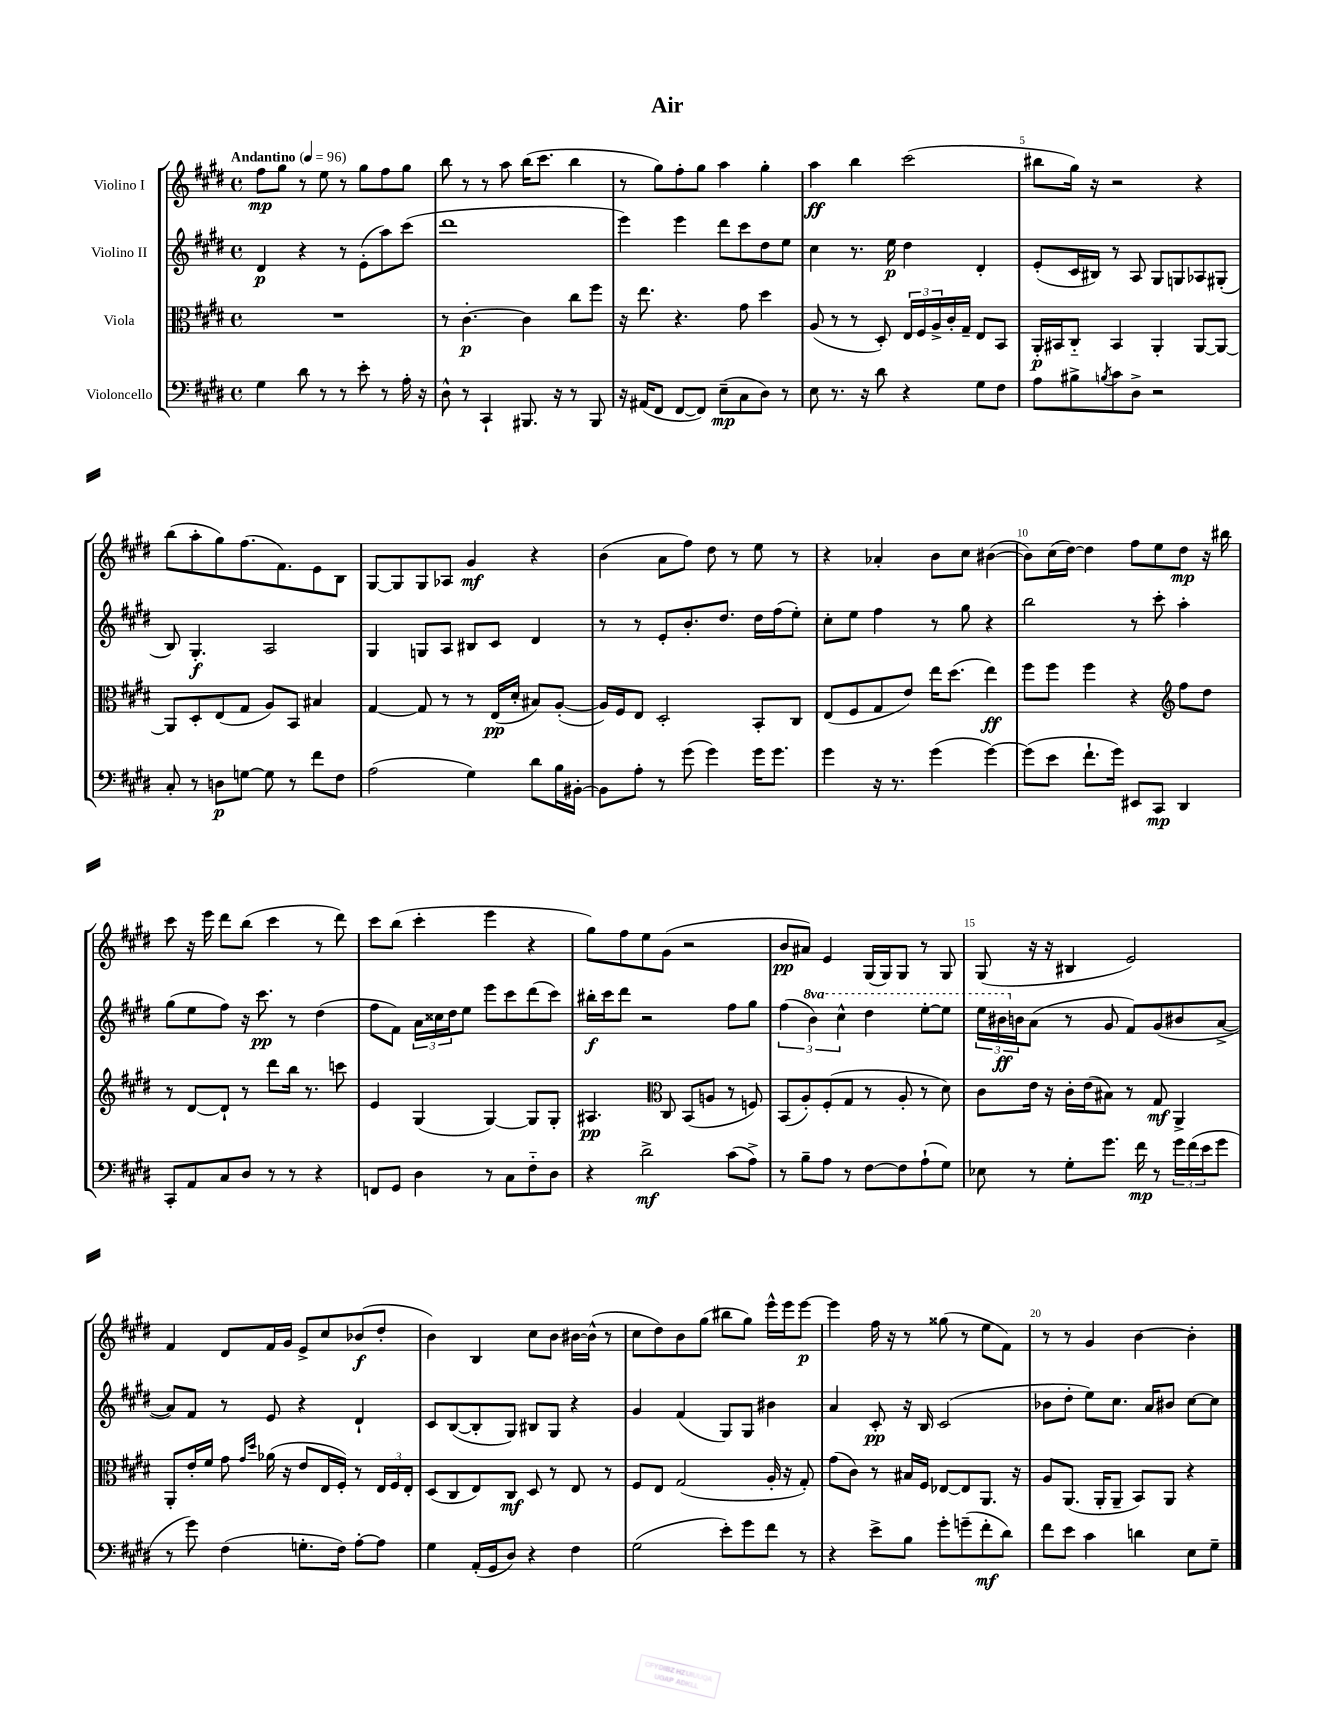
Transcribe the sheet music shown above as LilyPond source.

\header { title = "Air" }
<<
\new StaffGroup <<
\new Staff = "s0" \with { instrumentName = "Violino I" } {
    \clef treble \key e \major \defaultTimeSignature \time 4/4 \tempo "Andantino" 4 = 96
    fis''8\mp gis''8 r8 e''8 r8 gis''8 fis''8 gis''8 |
    b''8 r8 r8 a''8 b''16( cis'''8. b''4 |
    r8 gis''8) fis''8-. gis''8 a''4 gis''4-. |
    a''4\ff b''4 cis'''2( |
    bis''8 gis''16) r16 r2 r4 |
    b''8( a''8-. gis''8) fis''8.( fis'8.) e'8 b8 |
    gis8~ gis8 gis8 aes8 gis'4\mf r4 |
    b'4( a'8 fis''8) dis''8 r8 e''8 r8 |
    r4 aes'4-. b'8 cis''8 bis'4~( |
    bis'8) cis''16( dis''16~) dis''4 fis''8 e''8 dis''8\mp r16 bis''16 |
    cis'''8 r16 e'''16 dis'''8 b''8( cis'''4 r8 dis'''8) |
    cis'''8 b''8( cis'''4-. e'''4 r4 |
    gis''8) fis''8 e''8 gis'8( r2 |
    b'8\pp ais'8) e'4 gis16( gis16) gis8 r8 gis8 |
    gis8( r16 r16 bis4 e'2) |
    fis'4 dis'8 fis'16 gis'16 e'8-> cis''8 bes'8\f( dis''8-. |
    b'4) b4 cis''8 b'8 bis'16~ bis'16-^( r8 |
    cis''8 dis''8) b'8 gis''8( bis''8 gis''8) e'''16-^ e'''16 e'''8~\p |
    e'''4 fis''16 r16 r8 gisis''8( r8 e''8 fis'8) |
    r8 r8 gis'4 b'4~ b'4-. \bar "|." |
}
\new Staff = "s1" \with { instrumentName = "Violino II" } {
    \clef treble \key e \major \defaultTimeSignature \time 4/4 \set Staff.ottavationMarkups = #ottavation-simple-ordinals
    dis'4\p r4 r8 e'8-.( a''8) cis'''8( |
    dis'''1 |
    e'''4) e'''4 dis'''8 cis'''8 dis''8 e''8 |
    cis''4 r8. e''16\p dis''4 dis'4-. |
    e'8-.( cis'16 bis16) r8 a8 gis8 g8 aes8 gis8-.( |
    b8) gis4.-.\f a2 |
    gis4 g8 a8 bis8 cis'8 dis'4 |
    r8 r8 e'8-. b'8.-. dis''8. dis''16 fis''16( e''8-.) |
    cis''8-. e''8 fis''4 r8 gis''8 r4 |
    b''2 r8 cis'''8-. a''4-. |
    gis''8( e''8 fis''8) r16 cis'''8.\pp r8 dis''4( |
    fis''8 fis'8) \tuplet 3/2 { a'16 cisis''16 dis''16 } e''8 e'''8 cis'''8 dis'''8( cis'''8) |
    bis''16-.\f cis'''16 dis'''8 r2 fis''8 gis''8 |
    \tuplet 3/2 { fis''4( \ottava #1 b''4) cis'''4-^ } dis'''4 e'''8~-. e'''8 |
    \tuplet 3/2 { e'''16 bis''16\ff \ottava #0 b'!16 } a'8( r8 gis'8 fis'8) gis'8( bis'8 a'8~-> |
    a'8) fis'8 r8 e'8 r4 dis'4-! |
    cis'8 b8~( b8-. gis8) bis8 gis8 r4 |
    gis'4 fis'4( gis8) gis8 bis'4 |
    a'4 cis'8-.\pp r16 b16 cis'2( |
    bes'8 dis''8-. e''8) cis''8. a'16 bis'8 cis''8~ cis''8 \bar "|." |
}
\new Staff = "s2" \with { instrumentName = "Viola" } {
    \clef alto \key e \major \defaultTimeSignature \time 4/4
    R1 |
    r8 cis'4.~-.\p cis'4 cis''8 fis''8 |
    r16 e''8. r4. gis'8 dis''4 |
    a8( r8 r8 dis8-.) \tuplet 3/2 { e16 fis16 a16-> } cis'16-. gis16-- e8 b,8 |
    a,16-.\p bis,16 cis8-_ bis,4 a,4-. a,8~ a,8~ |
    a,8 dis8-. e8( gis8 a8) b,8 bis4 |
    gis4~ gis8 r8 r8 e16\pp( dis'16-. bis8) a8~-.( |
    a16) fis16 e8 dis2-. b,8-. cis8 |
    e8( fis8 gis8 e'8) e''16 dis''8.( e''4\ff) |
    fis''8 fis''8 fis''4 r4 \clef treble fis''8 dis''8 |
    r8 dis'8~ dis'8-! r8 dis'''8 b''16 r8. c'''8 |
    e'4 gis4( gis4~) gis8 gis8-. |
    ais4.\pp \clef alto cis8 b,8( a8 r8 f8) |
    b,8( a8-.) fis8-.( gis8 r8 a8-. r8 dis'8) |
    cis'8 e'16 r16 cis'16-. e'16( bis8) r8 gis8\mf a,4-> |
    a,8-. e'16-. fis'16 gis'8 \grace { gis'16 dis''16 } aes'16( r16 e'8 e16 fis16-.) r8 \tuplet 3/2 { e16 fis16 e16-. } |
    dis8( cis8 e8) cis8\mf dis8 r8 e8 r8 |
    fis8 e8 gis2( a16-. r16 gis8-.) |
    gis'8( cis'8) r8 bis16 fis16 ees8~ ees8 a,8. r16 |
    a8 a,8.( a,16-. a,8-- b,8) a,8 r4 \bar "|." |
}
\new Staff = "s3" \with { instrumentName = "Violoncello" } {
    \clef bass \key e \major \defaultTimeSignature \time 4/4
    gis4 dis'8 r8 r8 e'8-. r8 a16-. r16 |
    dis8-^ r8 cis,4-! bis,,8. r16 r8 bis,,8 |
    r16 ais,16( fis,8 fis,8~ fis,8) e8--\mp( cis8 dis8) r8 |
    e8 r8. r16 dis'8 r4 gis8 fis8 |
    a8 bis8-> \acciaccatura { b8 } cis'8 dis8-> r2 |
    cis8-. r8 d8\p g8~ g8 r8 fis'8 fis8 |
    a2( gis4) dis'8 b16 bis,16~-. |
    bis,8 a8-. r8 gis'8( gis'4) gis'16 gis'8. |
    gis'4 r16 r8. gis'4( gis'4~) |
    gis'8( e'8 fis'8.-! gis'16) eis,8 cis,8\mp dis,4 |
    cis,8-. a,8 cis8 dis8 r8 r8 r4 |
    f,8 gis,8 dis4 r8 cis8 fis8-_ dis8 |
    r4 dis'2->\mf cis'8( a8->) |
    r8 b8-- a8 r8 fis8~ fis8 a8-!( gis8) |
    ees8 r8 gis8-. gis'8. fis'16\mp r8 \tuplet 3/2 { gis'16 fis'16( e'16 } gis'8 |
    r8 gis'8) fis4( g8.-. fis16) a8~-. a8 |
    gis4 a,16-.( gis,16 dis8) r4 fis4 |
    gis2( e'8-.) gis'8 fis'8 r8 |
    r4 e'8-> b8 gis'8-. g'8--( fis'8-.\mf dis'8) |
    fis'8 e'8 cis'4 d'4 e8 gis8-- \bar "|." |
}
>>
>>
\layout { \context { \Score \override BarNumber.break-visibility = ##(#f #t #t) barNumberVisibility = #(every-nth-bar-number-visible 5) } }
